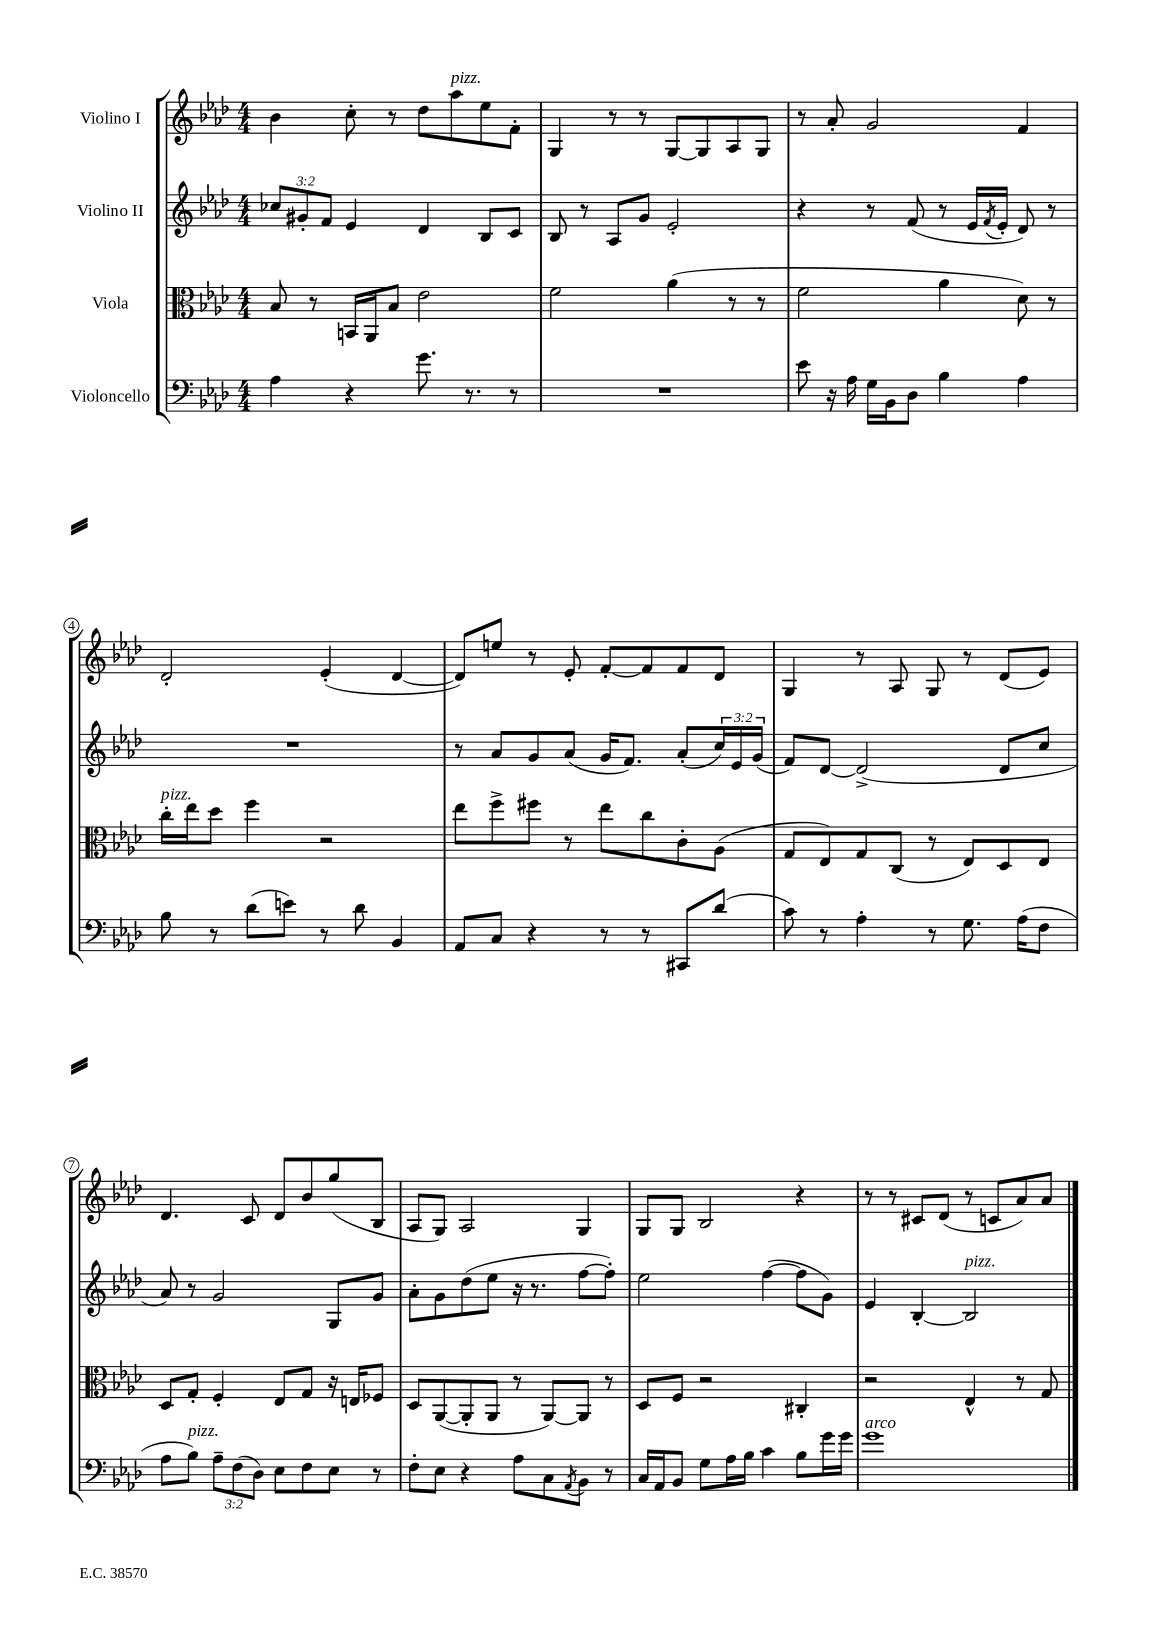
<<
\new StaffGroup <<
\new Staff = "s0" \with { instrumentName = "Violino I" } {
    \clef treble \key aes \major \numericTimeSignature \time 4/4
    bes'4 c''8-. r8 des''8 aes''8^\markup { \italic "pizz." } ees''8 f'8-. |
    g4 r8 r8 g8~ g8 aes8 g8 |
    r8 aes'8-. g'2 f'4 |
    des'2-. ees'4-.( des'4~ |
    des'8) e''8 r8 ees'8-. f'8~-. f'8 f'8 des'8 |
    g4 r8 aes8 g8 r8 des'8( ees'8) |
    des'4. c'8 des'8 bes'8 g''8( bes8 |
    aes8 g8) aes2 g4 |
    g8 g8 bes2 r4 |
    r8 r8 cis'8 des'8( r8 c'8 aes'8) aes'8 \bar "|." |
}
\new Staff = "s1" \with { instrumentName = "Violino II" } {
    \clef treble \key aes \major \numericTimeSignature \time 4/4 \override Staff.TupletNumber.text = #tuplet-number::calc-fraction-text
    \tuplet 3/2 { ces''8 gis'8-. f'8 } ees'4 des'4 bes8 c'8 |
    bes8 r8 aes8 g'8 ees'2-. |
    r4 r8 f'8( r8 ees'16 \acciaccatura { f'8 } ees'16-. des'8) r8 |
    R1 |
    r8 aes'8 g'8 aes'8( g'16 f'8.) aes'8-.( \tuplet 3/2 { c''16) ees'16 g'16( } |
    f'8) des'8~ des'2->( des'8 c''8 |
    aes'8) r8 g'2 g8 g'8 |
    aes'8-. g'8 des''8( ees''8 r16 r8. f''8~ f''8-.) |
    ees''2 f''4~( f''8 g'8) |
    ees'4 bes4~-. bes2^\markup { \italic "pizz." } \bar "|." |
}
\new Staff = "s2" \with { instrumentName = "Viola" } {
    \clef alto \key aes \major \numericTimeSignature \time 4/4
    bes8 r8 b,16 aes,16 bes8 ees'2 |
    f'2 aes'4( r8 r8 |
    f'2 aes'4 des'8) r8 |
    c''16-.^\markup { \italic "pizz." } ees''16 des''8 f''4 r2 |
    ees''8 f''8-> fis''8 r8 ees''8 c''8 c'8-. aes8( |
    g8 ees8) g8 c8( r8 ees8) des8 ees8 |
    des8 g8-. f4-. ees8 g8 r16 e16 fes8 |
    des8 aes,8~( aes,8-. aes,8 r8 aes,8~) aes,8 r8 |
    des8 f8 r2 cis4-. |
    r2 ees4-^ r8 g8 \bar "|." |
}
\new Staff = "s3" \with { instrumentName = "Violoncello" } {
    \clef bass \key aes \major \numericTimeSignature \time 4/4 \override Staff.TupletNumber.text = #tuplet-number::calc-fraction-text
    aes4 r4 g'8. r8. r8 |
    R1 |
    ees'8 r16 aes16 g16 bes,16 des8 bes4 aes4 |
    bes8 r8 des'8( e'8) r8 des'8 bes,4 |
    aes,8 c8 r4 r8 r8 cis,8 des'8( |
    c'8) r8 aes4-. r8 g8. aes16( f8 |
    aes8 bes8^\markup { \italic "pizz." }) \tuplet 3/2 { aes8-- f8( des8) } ees8 f8 ees8 r8 |
    f8-. ees8 r4 aes8 c8 \acciaccatura { aes,8 } bes,8 r8 |
    c16 aes,16 bes,8 g8 aes16 bes16 c'4 bes8 g'16 g'16 |
    g'1^\markup { \italic "arco" } \bar "|." |
}
>>
>>
\layout { \context { \Score \override BarNumber.stencil = #(make-stencil-circler 0.1 0.3 ly:text-interface::print) } }
